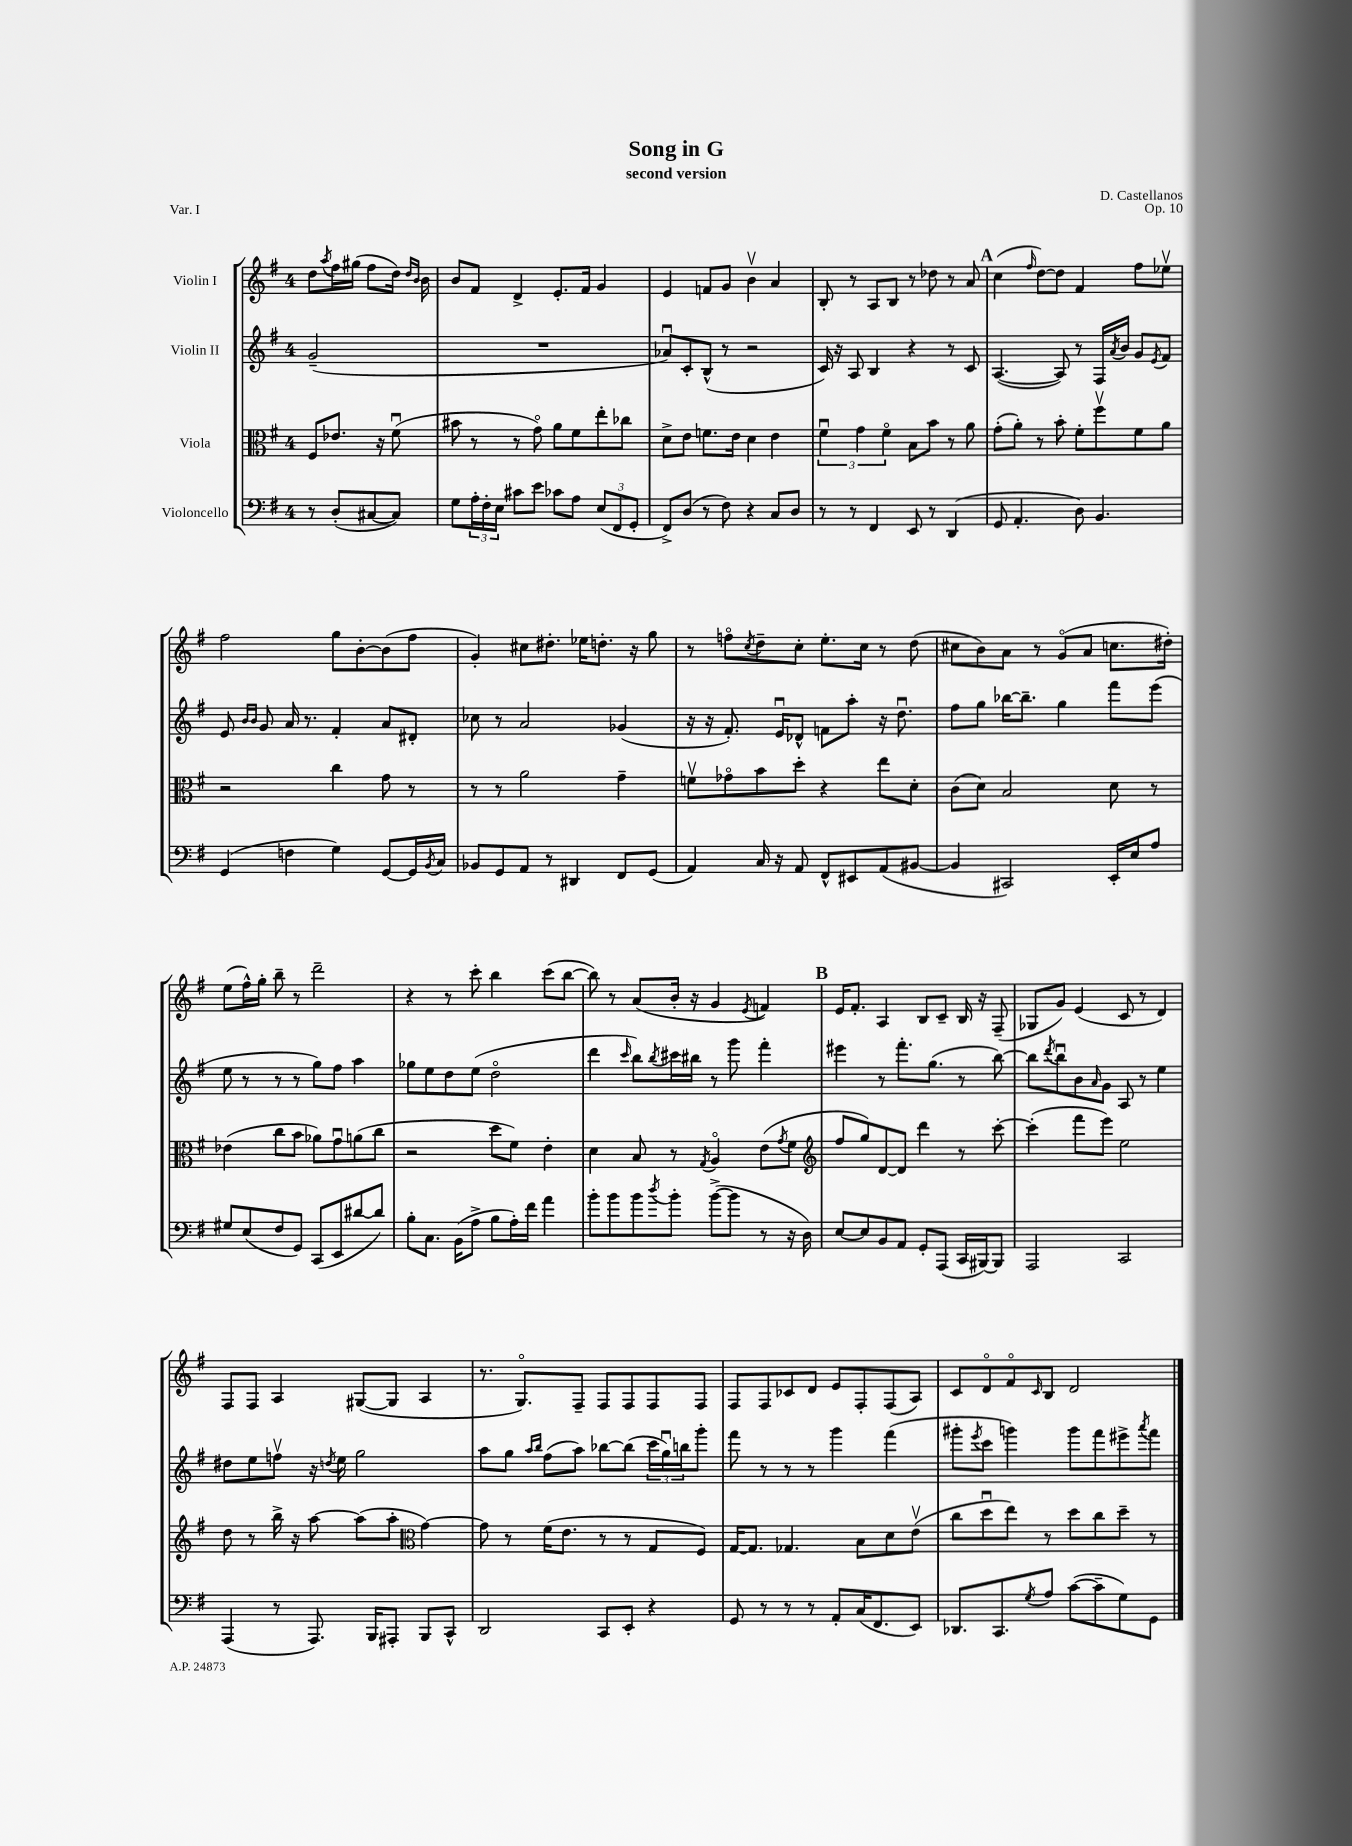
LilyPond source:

\header { title = "Song in G" composer = "D. Castellanos" subtitle = "second version" opus = "Op. 10" piece = "Var. I" }
<<
\new StaffGroup <<
\new Staff = "s0" \with { instrumentName = "Violin I" } {
    \clef treble \key g \major \once \override Staff.TimeSignature.style = #'single-digit \time 4/4 \partial 2
    d''8 \acciaccatura { a''8 } fis''16 gis''16( fis''8 d''16) \grace { d''16 b'16 } b'16 |
    b'8 fis'8 d'4-> e'8.-. fis'16 g'4 |
    e'4 f'8 g'8 b'4\upbow a'4 |
    b8-. r8 a8 b8 r8 des''8 r8 a'8 |
    \mark \markup { \bold "A" } c''4( \grace { fis''16 } d''8~) d''8 fis'4 fis''8 ees''8\upbow |
    fis''2 g''8 b'8~-. b'8( fis''8 |
    g'4-.) cis''8 dis''8.-. ees''16 d''8.-. r16 g''8 |
    r8 f''8\flageolet \acciaccatura { c''8 } d''8-- c''8-. e''8.-. c''16 r8 d''8( |
    cis''8 b'8) a'8 r8 g'8\flageolet( a'8 c''8. dis''16-.) |
    e''8( fis''16-^) g''16-. b''8-- r8 d'''2-- |
    r4 r8 c'''8-. b''4 c'''8( b''8~ |
    b''8) r8 a'8( b'16-. r16 g'4 \acciaccatura { e'8 } f'4) |
    \mark \markup { \bold "B" } e'16 fis'8.-. a4 b8 c'8-- b16 r16 fis8--( |
    ges8 g'8) e'4( c'8 r8 d'4) |
    fis8 fis8 a4 gis8~( gis8 a4 |
    r8. g8.\flageolet) fis8-- fis8 fis8 fis8 fis8 |
    fis8 fis8 ces'8 d'8 e'8 fis8-. fis8( a8) |
    c'8 d'8\flageolet fis'8\flageolet \grace { c'16 } b8 d'2 \bar "|." |
}
\new Staff = "s1" \with { instrumentName = "Violin II" } {
    \clef treble \key g \major \once \override Staff.TimeSignature.style = #'single-digit \time 4/4 \partial 2
    g'2--( |
    R1 |
    aes'8\downbow) c'8-. b8-^( r8 r2 |
    c'16) r16 a8 b4 r4 r8 c'8 |
    \mark \markup { \bold "A" } a4.~( a8) r8 fis16 \acciaccatura { a'8 } b'16 g'8 \acciaccatura { e'8 } fis'8 |
    e'8 \grace { b'16 b'16 } g'8 a'16 r8. fis'4-. a'8 dis'8-. |
    ces''8 r8 a'2 ges'4( |
    r16 r16 fis'8.-.) e'16\downbow des'8-^ f'8 a''8-. r16 d''8.\downbow |
    fis''8 g''8 bes''16~ bes''8.-- g''4 fis'''8 e'''8( |
    e''8 r8 r8 r8 g''8) fis''8 a''4 |
    ges''8 e''8 d''8 e''8( d''2\flageolet |
    d'''4 \grace { c'''16 } b''8) \acciaccatura { b''8 } cis'''16 bis''16 r8 g'''8 fis'''4-. |
    \mark \markup { \bold "B" } eis'''4 r8 fis'''8.-. g''8.( r8 b''8~) |
    b''8 \acciaccatura { d'''8 } b''8\downbow b'8 \grace { a'16 } g'8 a8 r8 e''4 |
    dis''8 e''8 f''8\upbow r16 \acciaccatura { d''8 } e''16 g''2 |
    a''8 g''8 \grace { a''16 b''16 } fis''8( a''8) bes''8~ bes''8( \tuplet 3/2 { c'''16 g''16\downbow) b''16 } g'''8-. |
    fis'''8 r8 r8 r8 g'''4 fis'''4( |
    gis'''8-. \acciaccatura { e'''8 } c'''8 g'''4) g'''8 fis'''8 eis'''8-> \acciaccatura { a'''8 } fis'''8 \bar "|." |
}
\new Staff = "s2" \with { instrumentName = "Viola" } {
    \clef alto \key g \major \once \override Staff.TimeSignature.style = #'single-digit \time 4/4 \partial 2
    fis8 ees'8. r16 fis'8\downbow( |
    bis'8 r8 r8 g'8\flageolet) a'8 fis'8 e''8-. ces''8 |
    d'8-> e'8 f'8. e'16 d'4 e'4 |
    \tuplet 3/2 { fis'4\downbow g'4 fis'4\flageolet } b8 b'8 r8 a'8 |
    \mark \markup { \bold "A" } g'8-.( a'8-.) r8 b'8-. fis'8-. fis''8\upbow fis'8 a'8 |
    r2 c''4 g'8 r8 |
    r8 r8 a'2 g'4-- |
    f'8\upbow ges'8\flageolet b'8 d''8-. r4 e''8 d'8-. |
    c'8( d'8) b2 d'8 r8 |
    ees'4( c''8 b'8 aes'8) g'8\downbow a'8( c''8 |
    r2 d''8 fis'8) e'4-. |
    d'4 b8 r8 \acciaccatura { g8 } a4\flageolet e'8( \acciaccatura { g'8 } fis'8 |
    \mark \markup { \bold "B" } \clef treble fis''8 g''8) d'8~ d'8 d'''4 r8 c'''8~-. |
    c'''4-.( fis'''8 e'''8) e''2 |
    d''8 r8 b''16-> r16 a''8~ a''8( a''8-. \clef alto g'4~) |
    g'8 r8 fis'16( e'8. r8 r8 g8 fis8) |
    g16~ g8. ges4. b8 d'8 e'8\upbow( |
    c''8 d''8\downbow e''8) r8 d''8 c''8 d''8-- r8 \bar "|." |
}
\new Staff = "s3" \with { instrumentName = "Violoncello" } {
    \clef bass \key g \major \once \override Staff.TimeSignature.style = #'single-digit \time 4/4 \partial 2
    r8 d8-.( cis8~ cis8) |
    g8 \tuplet 3/2 { a16-. fis16-. e16 } cis'8 e'8 ces'8 a8 \tuplet 3/2 { e8( fis,8 g,8-. } |
    fis,8->) d8( r8 fis8) r4 c8 d8 |
    r8 r8 fis,4 e,8 r8 d,4( |
    \mark \markup { \bold "A" } g,8 a,4.-. d8) b,4. |
    g,4( f4 g4) g,8~ g,16 \acciaccatura { b,8 } c16 |
    bes,8 g,8 a,8 r8 dis,4 fis,8 g,8( |
    a,4) c16 r16 a,8 fis,8-^ eis,8 a,8( bis,8~ |
    bis,4 cis,2) e,16-. e16 a8 |
    gis8 e8( fis8 g,8) c,8( e,8 dis'8~ dis'8) |
    b8-. c8. b,16( a8-> b8 a16-.) fis'16 a'4 |
    b'8-. b'8 b'8 \acciaccatura { d''8 } b'8-. b'8~->( b'8 r8 r16 d16) |
    \mark \markup { \bold "B" } e8~ e8 b,8 a,8 g,8-. a,,8( c,16 bis,,16~) bis,,8 |
    a,,2 c,2 |
    a,,4( r8 a,,8.) b,,16 ais,,8-. b,,8 c,8-^ |
    d,2 c,8 e,8-. r4 |
    g,8 r8 r8 r8 a,8-. c16( fis,8. e,8) |
    des,8. c,8. \acciaccatura { g8 } a8 c'8~( c'8-- g8) g,8 \bar "|." |
}
>>
>>
\layout { \context { \Score \remove "Bar_number_engraver" } }
